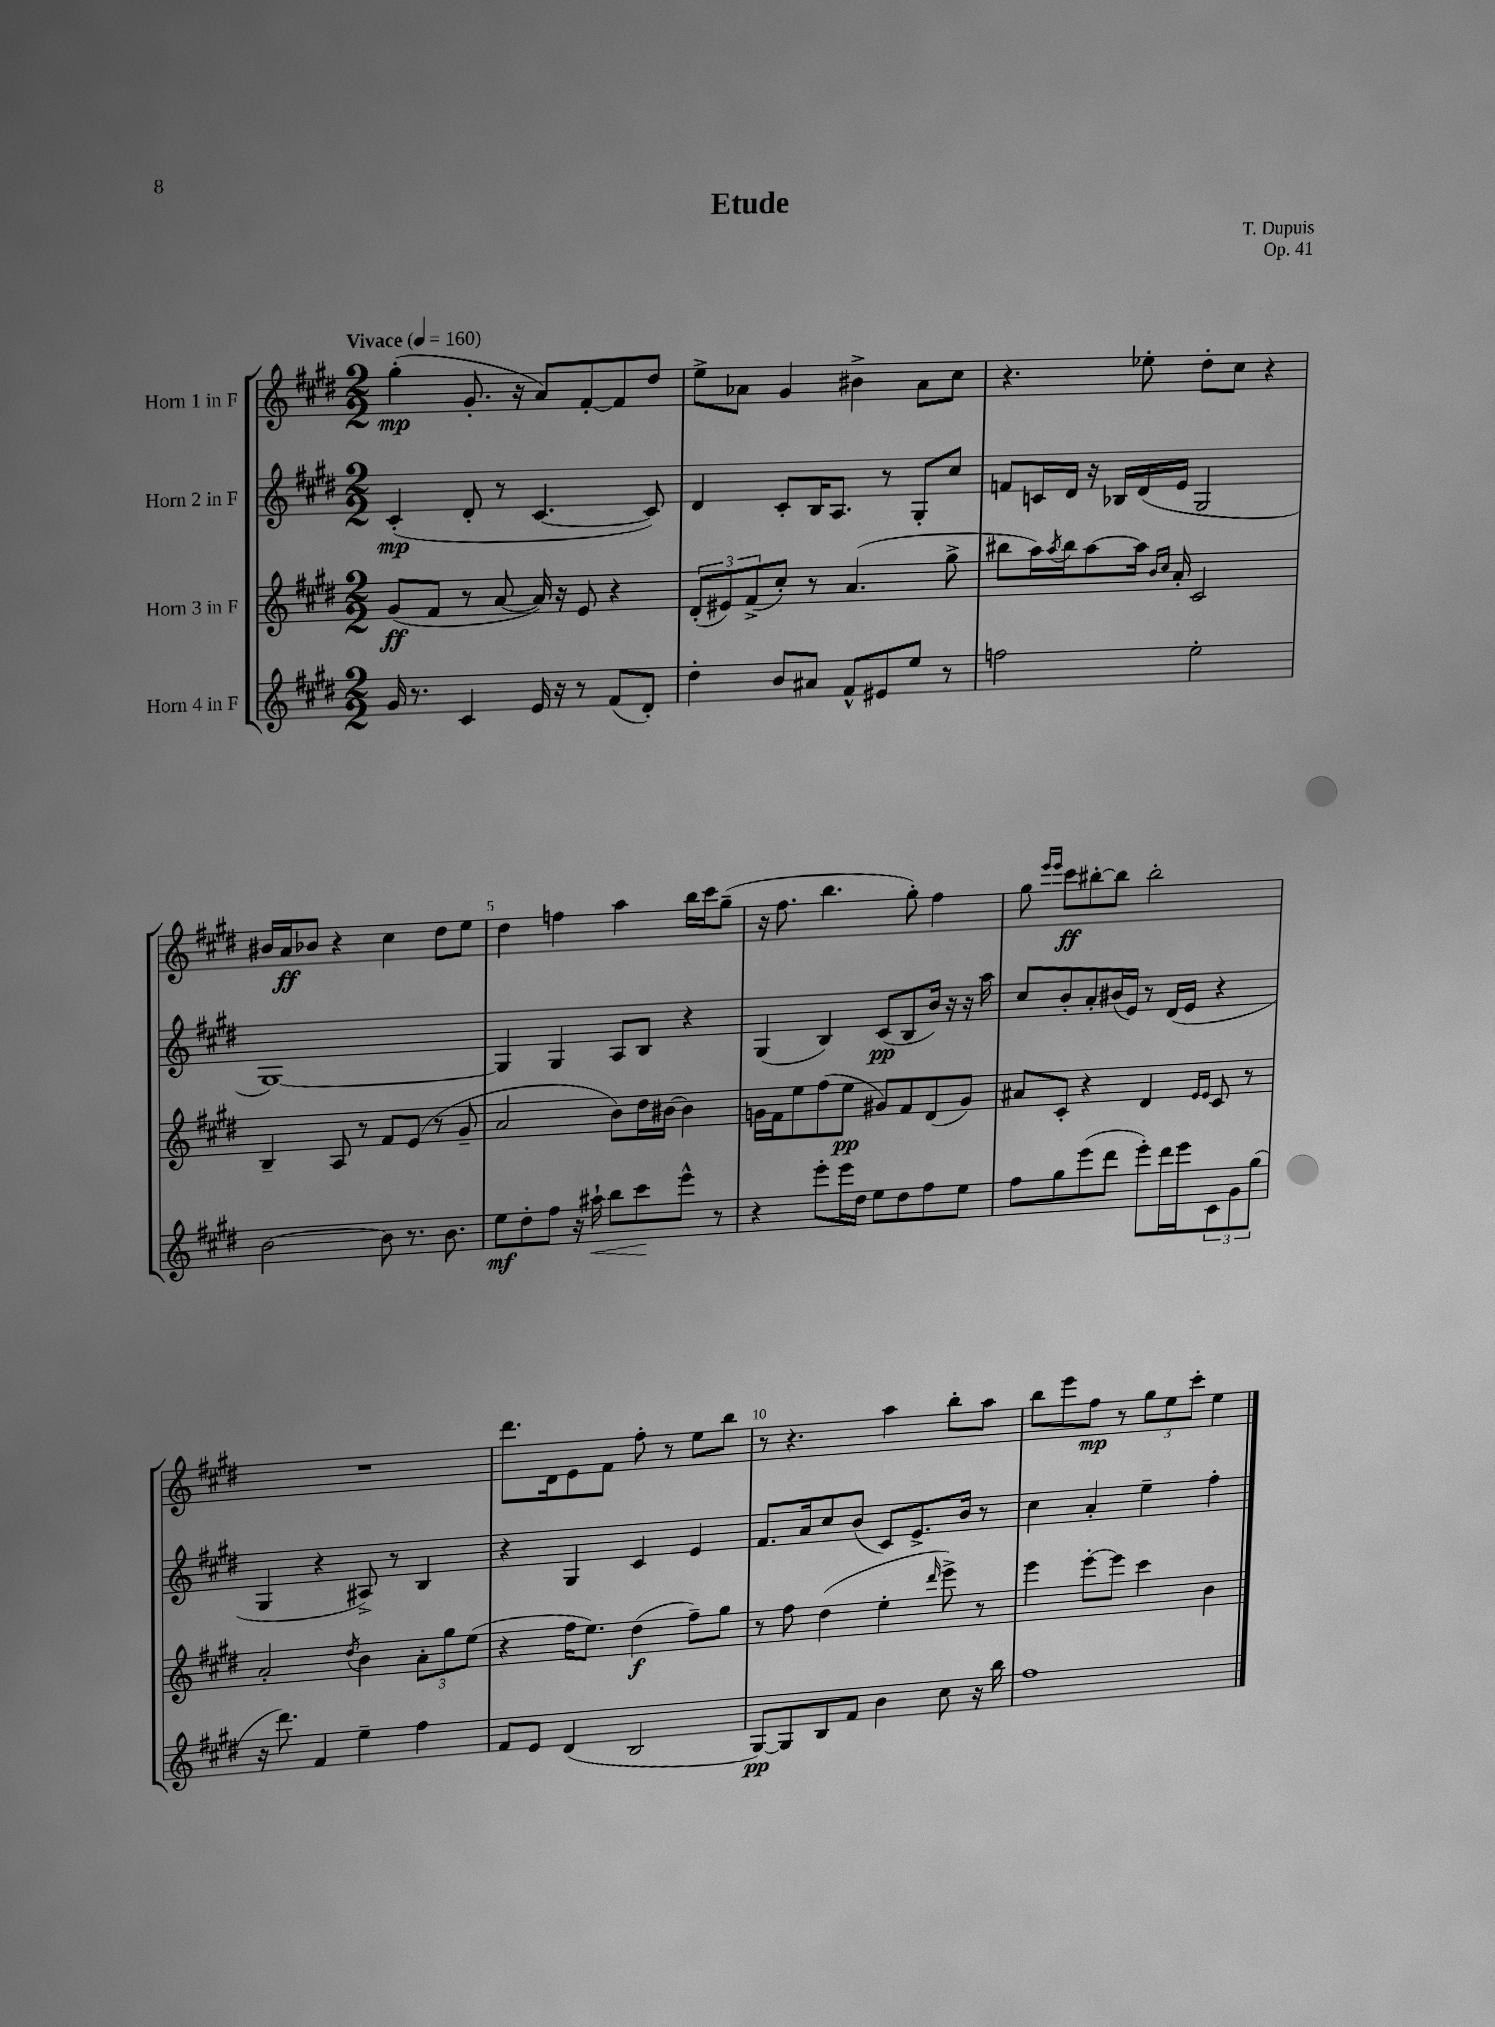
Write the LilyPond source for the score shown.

\header { title = "Etude" composer = "T. Dupuis" opus = "Op. 41" }
<<
\new StaffGroup <<
\new Staff = "s0" \with { instrumentName = "Horn 1 in F" } {
    \clef treble \key e \major \numericTimeSignature \time 2/2 \tempo "Vivace" 4 = 160
    gis''4-.\mp( gis'8.-. r16 a'8) fis'8~-. fis'8 dis''8 |
    e''8-> aes'8 gis'4 bis'4-> aes'8 cis''8 |
    r4. ees''8-. dis''8-. cis''8 r4 |
    bis'16 a'16\ff bes'8 r4 cis''4 dis''8 e''8 |
    dis''4 f''4 a''4 b''16 cis'''16 gis''8--( |
    r16 fis''8. b''4. gis''8-.) fis''4 |
    gis''8 \grace { e'''16 e'''16 } cis'''8\ff bis''8~-. bis''8 bis''2-. |
    R1 |
    dis'''8. dis'16 e'8 fis'8 fis''8-. r8 e''8 b''8 |
    r8 r4. a''4 b''8-. a''8 |
    b''8 e'''8 fis''8\mp r8 \tuplet 3/2 { gis''8 e''8 cis'''8-. } e''4 \bar "|." |
}
\new Staff = "s1" \with { instrumentName = "Horn 2 in F" } {
    \clef treble \key e \major \numericTimeSignature \time 2/2
    cis'4-.\mp( dis'8-. r8 cis'4.~ cis'8) |
    dis'4 cis'8-. b16 a8. r8 gis8-. cis''8 |
    f'8 c'16 dis'16 r16 bes16 dis'16( e'16 gis2 |
    gis1~) |
    gis4 gis4 a8 b8 r4 |
    gis4( b4) cis'8\pp( b8 b'16) r16 r16 a''16 |
    cis''8 b'8-. a'8-. bis'16( e'16) r8 dis'16( e'16 r4 |
    gis4 r4 ais8->) r8 b4 |
    r4 gis4 cis'4 e'4 |
    fis'8. a'16 cis''8 b'8( cis'8) e'8.-> b'16 r8 |
    cis''4 a'4-. e''4-- fis''4-. \bar "|." |
}
\new Staff = "s2" \with { instrumentName = "Horn 3 in F" } {
    \clef treble \key e \major \numericTimeSignature \time 2/2
    gis'8\ff( fis'8 r8 a'8~ a'16) r16 e'8 r4 |
    \tuplet 3/2 { dis'8-.( eis'8) fis'8->( } cis''8-.) r8 a'4.( gis''8-> |
    bis''8 a''16) \acciaccatura { a''8 } bis''16 a''8~ a''16 \grace { b'16 cis''16 } a'16-. cis'2 |
    b4-- a8 r8 fis'8 e'8( r8 gis'8-- |
    a'2 b'8) dis''16 bis'16~ bis'4 |
    g'16 fis'16 e''8 fis''8( e''8\pp gis'8) fis'8 dis'8( gis'8) |
    ais'8 cis'8-. r4 dis'4 \grace { e'16 e'16 } cis'8 r8 |
    a'2-. \acciaccatura { dis''8 } b'4 \tuplet 3/2 { a'8-. gis''8 e''8( } |
    r4 fis''16 e''8.) dis''4\f( fis''8--) gis''8 |
    r8 fis''8 dis''4( e''4-. \grace { dis'''16 } e'''8->) r8 |
    e'''4 e'''8~-. e'''8 cis'''4 b'4 \bar "|." |
}
\new Staff = "s3" \with { instrumentName = "Horn 4 in F" } {
    \clef treble \key e \major \numericTimeSignature \time 2/2
    gis'16 r8. cis'4 e'16 r16 r8 fis'8( dis'8-.) |
    dis''4-. b'8 ais'8 fis'8-^ eis'8 e''8 r8 |
    f''2 e''2-. |
    b'2~ b'8 r8. b'8. |
    e''8\mf dis''8-. fis''8 r16 ais''16-!\< b''8 cis'''8\! e'''8-^ r8 |
    r4 e'''8-. e'''16 dis''16 e''8 dis''8 fis''8 e''8 |
    fis''8 gis''8 e'''8( dis'''8 e'''8-.) dis'''16 e'''16 \tuplet 3/2 { cis'8 gis'8 gis''8( } |
    r16 dis'''8.) fis'4 e''4-- fis''4 |
    fis'8 e'8 dis'4( b2 |
    gis8~\pp) gis8 b8 fis'8 b'4 cis''8 r16 b''16 |
    fis''1 \bar "|." |
}
>>
>>
\layout { \context { \Score \override BarNumber.break-visibility = ##(#f #t #t) barNumberVisibility = #(every-nth-bar-number-visible 5) } }
